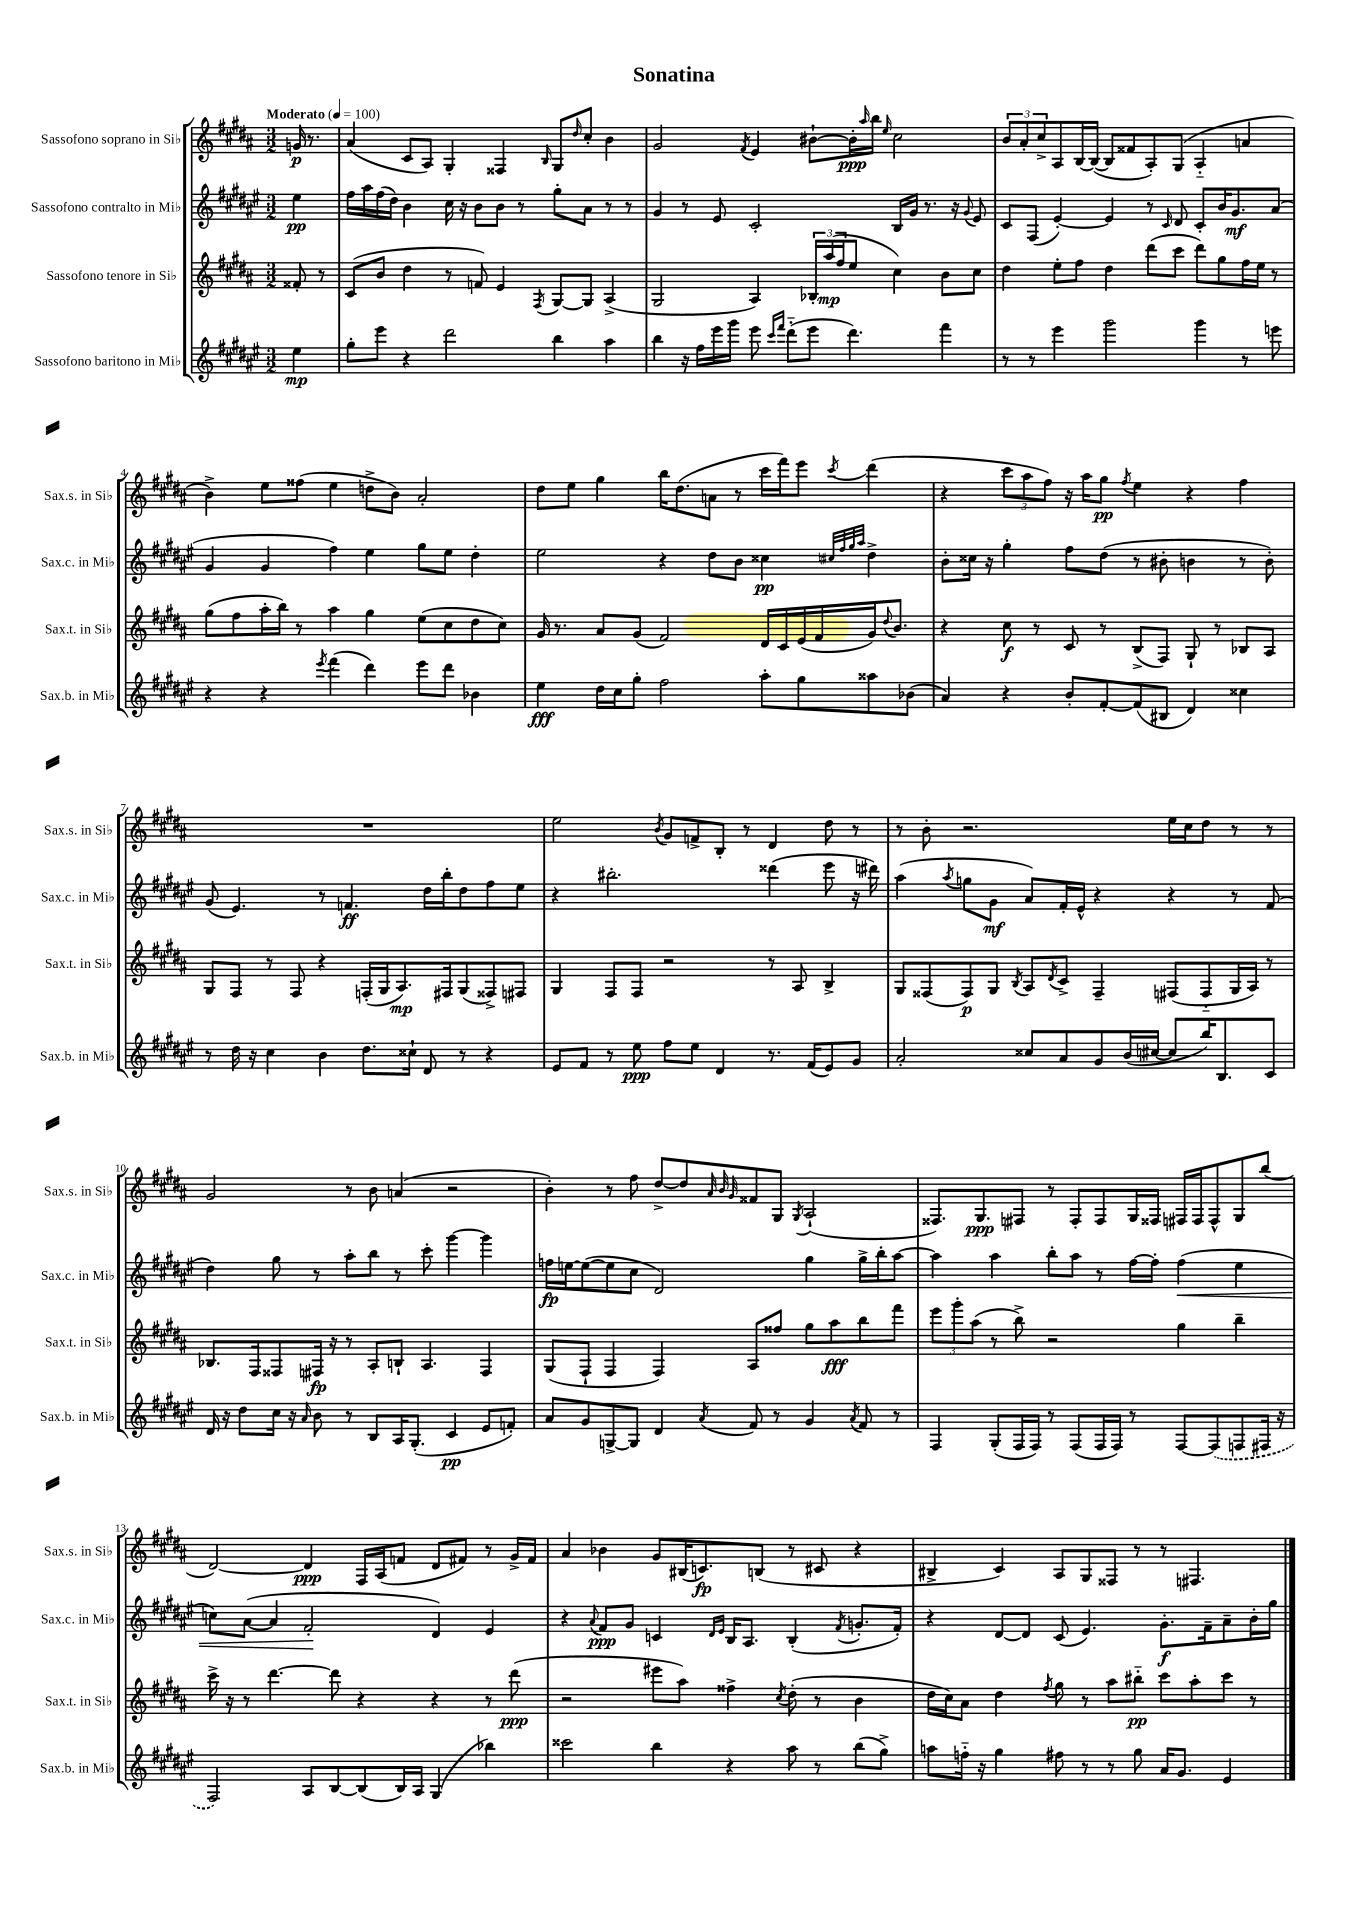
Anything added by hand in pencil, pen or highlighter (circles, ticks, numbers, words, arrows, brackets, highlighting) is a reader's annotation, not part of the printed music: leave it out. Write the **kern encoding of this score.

**kern	**dynam	**kern	**dynam	**kern	**dynam	**kern	**dynam
*part4	*part4	*part3	*part3	*part2	*part2	*part1	*part1
*staff4	*staff4	*staff3	*staff3	*staff2	*staff2	*staff1	*staff1
*I"Sassofono baritono in Mi♭	*	*I"Sassofono tenore in Si♭	*	*I"Sassofono contralto in Mi♭	*	*I"Sassofono soprano in Si♭	*
*I'Sax.b. in Mi♭	*	*I'Sax.t. in Si♭	*	*I'Sax.c. in Mi♭	*	*I'Sax.s. in Si♭	*
*clefG2	*	*clefG2	*	*clefG2	*	*clefG2	*
*k[f#c#g#d#a#e#]	*	*k[f#c#g#d#a#]	*	*k[f#c#g#d#a#e#]	*	*k[f#c#g#d#a#]	*
*M3/2	*	*M3/2	*	*M3/2	*	*M3/2	*
*MM100	*	*MM100	*	*MM100	*	*MM100	*
=	=	=	=	=	=	=	=
!	!	!	!	!	!	!LO:TX:a:B:t=Moderato	!
4ee#\	mp	8f##X'/	.	4ee#\	pp	16gn/	p
.	.	.	.	.	.	8.r	.
.	.	8r	.	.	.	.	.
=1	=1	=1	=1	=1	=1	=1	=1
8gg#'\L	.	(8c#/L	.	16ff#\LL	.	(4a#/	.
.	.	.	.	16aa#\	.	.	.
8eee#\J	.	8b/J	.	(16ff#\	.	.	.
.	.	.	.	16dd#\JJ)	.	.	.
4r	.	4dd#\	.	4b\	.	8c#/L	.
.	.	.	.	.	.	8A#/J)	.
2ddd#\	.	8r	.	16cc#\	.	4G#'/	.
.	.	.	.	16r	.	.	.
.	.	8fn/)	.	8b\L	.	.	.
.	.	4e/	.	8b\J	.	4F##X/	.
.	.	.	.	8r	.	.	.
.	.	8qF#/	.	.	.	16qqB/	.
4bb\	.	[8G#/L	.	8gg#'\L	.	8G#/L	.
.	.	.	.	.	.	16qqdd#/	.
.	.	8G#/J]	.	8a#\J	.	8cc#'/J	.
4aa#\	.	(4A#^/	.	8r	.	4b\	.
.	.	.	.	8r	.	.	.
=2	=2	=2	=2	=2	=2	=2	=2
4bb\	.	2G#/	.	4g#/	.	2g#/	.
16r	.	.	.	8r	.	.	.
16ff#\LL	.	.	.	.	.	.	.
16eee#\	.	.	.	8e#/	.	.	.
16ggg#\JJ	.	.	.	.	.	.	.
.	.	.	.	.	.	8qf#/	.
8eee#\	.	4A#/)	.	2c#'/	.	4e/	.
16qqccc#/LL	.	.	.	.	.	.	.
16qqfff#/JJ	.	.	.	.	.	.	.
(8ddd#\L	.	.	.	.	.	.	.
8eee#\J	.	24B-X'/LL	.	.	.	[8b#X`\L	.
.	.	(24aa#/	mp	.	.	.	.
.	.	24ff#/J	.	.	.	.	.
4.ddd#\)	.	8ee/J	.	.	.	16b#'\L]	ppp
.	.	.	.	.	.	16qqaa#/	.
.	.	.	.	.	.	16bb\JJ	.
.	.	.	.	.	.	16qqee/	.
.	.	4cc#\)	.	16B/LL	.	2cc#\	.
.	.	.	.	16g#/JJ	.	.	.
.	.	.	.	8.r	.	.	.
4fff#\	.	8b\L	.	.	.	.	.
.	.	.	.	16r	.	.	.
.	.	.	.	8qqg#/	.	.	.
.	.	8cc#\J	.	8e#/	.	.	.
=3	=3	=3	=3	=3	=3	=3	=3
8r	.	4dd#\	.	8c#/L	.	12b/L	.
.	.	.	.	.	.	12a#'/	.
8r	.	.	.	(8F#/J	.	.	.
.	.	.	.	.	.	12cc#^/	.
4eee#\	.	8ee'\L	.	[4e#'/)	.	8A#/	.
.	.	8ff#\J	.	.	.	[16B/L	.
.	.	.	.	.	.	(16B/JJ_	.
2ggg#\	.	4dd#\	.	4e#/]	.	8B/L]	.
.	.	.	.	.	.	8f##X/	.
.	.	(8ddd#\L	.	8r	.	8A#'/)	.
.	.	.	.	16qqc#/	.	.	.
.	.	8ccc#\J	.	8d#/	.	(8G#/J	.
4ggg#\	.	8ddd#\L)	.	8c#'/L	.	4A#/	.
.	.	8gg#\	.	16b/K	.	.	.
.	.	.	.	8.g#/	mf	.	.
8r	.	16ff#\L	.	.	.	4an/	.
.	.	16ee\JJ	.	.	.	.	.
8eeen\	.	8r	.	(8a#/J	.	.	.
!!LO:LB:g=z
=4	=4	=4	=4	=4	=4	=4	=4
4r	.	(8gg#\L	.	4g#/	.	4b^\)	.
.	.	8ff#\	.	.	.	.	.
4r	.	16aa#'\L	.	4g#/	.	8ee\L	.
.	.	16bb\JJ)	.	.	.	.	.
.	.	8r	.	.	.	(8ff##X\J	.
8qeee#/	.	.	.	.	.	.	.
(4fff#\	.	4aa#\	.	4ff#\)	.	4ee\	.
4ddd#\)	.	4gg#\	.	4ee#\	.	8ddn^\L	.
.	.	.	.	.	.	8b\J)	.
8eee#\L	.	(8ee\L	.	8gg#\L	.	2a#'/	.
8ddd#\J	.	8cc#\	.	8ee#\J	.	.	.
4b-X\	.	8dd#\	.	4dd#'\	.	.	.
.	.	8cc#\J)	.	.	.	.	.
=5	=5	=5	=5	=5	=5	=5	=5
4ee#\	fff	16g#/	.	2ee#\	.	8dd#\L	.
.	.	8.r	.	.	.	.	.
.	.	.	.	.	.	8ee\J	.
16dd#\LL	.	8a#/L	.	.	.	4gg#\	.
16cc#\J	.	.	.	.	.	.	.
8gg#'\J	.	(8g#/J	.	.	.	.	.
2ff#\	.	2f#/)	.	4r	.	16bb\KL	.
.	.	.	.	.	.	(8.dd#\	.
.	.	.	.	8dd#\L	.	8an\J	.
.	.	.	.	8b\J	.	8r	.
8aa#'\L	.	16d#/LL	.	4cc##X\	pp	16ccc#\LL	.
.	.	16c#/	.	.	.	16fff#\J)	.
8gg#\	.	(16e/	.	.	.	8eee\J	.
.	.	16f#/	.	.	.	.	.
.	.	.	.	32qqcc#X/LLL	.	.	.
.	.	.	.	32qqff#/	.	.	.
.	.	.	.	32qqgg#/	.	.	.
.	.	.	.	32qqaa#/JJJ	.	8qccc#/	.
8aa##X\	.	16g#/J)	.	4dd#^\	.	(4ddd#\	.
.	.	8qqdd#/	.	.	.	.	.
.	.	8.b/J	.	.	.	.	.
(8b-X\J	.	.	.	.	.	.	.
=6	=6	=6	=6	=6	=6	=6	=6
4a#/)	.	4r	.	8b'\L	.	4r	.
.	.	.	.	16cc##X\Jk	.	.	.
.	.	.	.	16r	.	.	.
4r	.	8cc#\	f	4gg#'\	.	12ccc#\L	.
.	.	.	.	.	.	12aa#\	.
.	.	8r	.	.	.	.	.
.	.	.	.	.	.	12ff#\J)	.
8b'/L	.	8c#/	.	8ff#\L	.	16r	.
.	.	.	.	.	.	16aa#\KL	.
[8f#'/	.	8r	.	(8dd#\J	.	8gg#\J	pp
.	.	.	.	.	.	8qff#/	.
(8f#/]	.	(8B^/L	.	8r	.	4ee\	.
8B#X/J	.	8F#/J)	.	8b#X'\	.	.	.
4d#/)	.	8G#`/	.	4bn\	.	4r	.
.	.	8r	.	.	.	.	.
4cc##X\	.	8B-X/L	.	8r	.	4ff#\	.
.	.	8A#/J	.	8b'\)	.	.	.
!!LO:LB:g=z
=7	=7	=7	=7	=7	=7	=7	=7
8r	.	8G#/L	.	(8g#/	.	1.r	.
16dd#\	.	8F#/J	.	4.e#/)	.	.	.
16r	.	.	.	.	.	.	.
4cc#\	.	8r	.	.	.	.	.
.	.	8F#/	.	.	.	.	.
4b\	.	4r	.	8r	.	.	.
.	.	.	.	4.fn/	ff	.	.
8.dd#\L	.	(16Fn'/LL	.	.	.	.	.
.	.	16G#/J	.	.	.	.	.
.	.	8.A#/)	mp	.	.	.	.
16cc##X`\Jk	.	.	.	.	.	.	.
8d#/	.	.	.	16dd#\LL	.	.	.
.	.	16F#X/k	.	16bb'\J	.	.	.
8r	.	(8G#/	.	8dd#\	.	.	.
4r	.	8F##X^/)	.	8ff#\	.	.	.
.	.	8F#X/J	.	8ee#\J	.	.	.
=8	=8	=8	=8	=8	=8	=8	=8
8e#/L	.	4G#/	.	4r	.	2ee\	.
8f#/J	.	.	.	.	.	.	.
8r	.	8F#/L	.	2.bb#X'\	.	.	.
8ee#\	ppp	8F#/J	.	.	.	.	.
.	.	.	.	.	.	8qb/	.
8ff#\L	.	2r	.	.	.	8g#/L	.
8ee#\J	.	.	.	.	.	8fn^/	.
4d#/	.	.	.	.	.	8B'/J	.
.	.	.	.	.	.	8r	.
8.r	.	8r	.	(4ddd##X\	.	4d#/	.
.	.	8A#/	.	.	.	.	.
(16f#/KL	.	.	.	.	.	.	.
8e#/)	.	4B^/	.	8eee#\	.	8dd#\	.
8g#/J	.	.	.	16r	.	8r	.
.	.	.	.	16ddd#X\)	.	.	.
=9	=9	=9	=9	=9	=9	=9	=9
2a#'/	.	8G#/L	.	(4aa#\	.	8r	.
.	.	(8F##X/	.	.	.	8b'\	.
.	.	.	.	8qaa#/	.	.	.
.	.	8F##/)	p	8ggn\L	.	2.r	.
.	.	8G#/J	.	8g#\J	mf	.	.
.	.	8qB/	.	.	.	.	.
8cc##X/L	.	8A#/L	.	8a#/L)	.	.	.
.	.	8qd#/	.	.	.	.	.
8a#/	.	8c#^/J	.	16f#'/L	.	.	.
.	.	.	.	16e#^^/JJ	.	.	.
8g#/	.	4F##~/	.	4r	.	.	.
(16b/L	.	.	.	.	.	.	.
[16cc#X/JJ	.	.	.	.	.	.	.
8cc#/L]	.	(8F#X/L	.	4r	.	16ee\LL	.
.	.	.	.	.	.	16cc#\J	.
16bb/K)	.	8F#/	.	.	.	8dd#\J	.
8.B/	.	.	.	.	.	.	.
.	.	16G#/L	.	8r	.	8r	.
.	.	16A#/JJ)	.	.	.	.	.
8c#/J	.	8r	.	(8f#/	.	8r	.
!!LO:LB:g=z
=10	=10	=10	=10	=10	=10	=10	=10
16d#/	.	8.B-X/L	.	4dd#\)	.	2g#/	.
16r	.	.	.	.	.	.	.
8dd#\L	.	.	.	.	.	.	.
.	.	16F#/k	.	.	.	.	.
16cc#\Jk	.	8F##X/	.	8gg#\	.	.	.
16r	.	.	.	.	.	.	.
16qqa#/	.	.	.	.	.	.	.
8b\	.	16F#X/Jk	fp	8r	.	.	.
.	.	16r	.	.	.	.	.
8r	.	8r	.	8aa#'\L	.	8r	.
8B/L	.	8A#'/L	.	8bb\J	.	8b\	.
16A#/K	.	8Bn`/J	.	8r	.	(4an/	.
(8.G#'/J	.	.	.	.	.	.	.
.	.	4.A#/	.	8ccc#'\	.	.	.
4c#/	pp	.	.	[4ggg#\	.	2r	.
8e#/L	.	4F#/	.	4ggg#\]	.	.	.
8fn'/J)	.	.	.	.	.	.	.
=11	=11	=11	=11	=11	=11	=11	=11
8a#/L	.	(8G#/L	.	16ffn\LL	fp	4b'\)	.
.	.	.	.	[16een\J	.	.	.
8g#/	.	8F#`/J	.	(8ee\_	.	.	.
[8Gn^/	.	4F#/	.	8ee\]	.	8r	.
8G/J]	.	.	.	8cc#\J	.	8ff#\	.
4d#/	.	4F#/)	.	2d#/)	.	[8dd#^/L	.
.	.	.	.	.	.	8dd#/]	.
.	.	.	.	.	.	32qqa#/	.
.	.	.	.	.	.	32qqb/	.
8qa#/	.	.	.	.	.	32qqg#/	.
8f#/	.	8A#/L	.	.	.	8f##X/	.
8r	.	8ff##X/J	.	.	.	8G#/J	.
.	.	.	.	.	.	8qG#/	.
4g#/	.	8gg#\L	.	4gg#\	.	(2A#`/	.
.	.	8aa#\	fff	.	.	.	.
8qa#/	.	.	.	.	.	.	.
8f#/	.	8bb\	.	16gg#^\LL	.	.	.
.	.	.	.	16bb'\J	.	.	.
8r	.	8fff#\J	.	[8aa#\J	.	.	.
=12	=12	=12	=12	=12	=12	=12	=12
4F#/	.	12eee\L	.	4aa#\]	.	8.F##X/L)	.
.	.	12ggg#'\	.	.	.	.	.
.	.	(12aa#\J	.	.	.	.	.
.	.	.	.	.	.	8.G#/	ppp
(8G#'/L	.	8r	.	4aa#\	.	.	.
16F#/L	.	8bb^\)	.	.	.	8F#X/J	.
16F#/JJ)	.	.	.	.	.	.	.
8r	.	2r	.	8bb'\L	.	8r	.
(8F#/L	.	.	.	8aa#\J	.	8F#'/L	.
16F#/L	.	.	.	8r	.	8F#/	.
16F#/JJ)	.	.	.	.	.	.	.
8r	.	.	.	[16ff#\LL	.	16G#/L	.
.	.	.	.	16ff#'\JJ]	.	16F##X/JJ	.
!	!	!	!	!	!LO:HP:b	!	!
[8F#/L	.	4gg#\	.	(4ff#\	<	16F#X/LL	.
.	.	.	.	.	.	16F#/J	.
(8F#/]	.	.	.	.	.	8F#^^/	.
8Fn/	.	4bb~\	.	4ee#\	.	8G#/	.
16F#X/Jk	.	.	.	.	.	(8bb/J	.
16r	.	.	.	.	.	.	.
!!LO:LB:g=z
=13	=13	=13	=13	=13	=13	=13	=13
2F#/)	.	16ccc#^\	.	8ccn\L)	.	[2d#/)	.
.	.	16r	.	.	.	.	.
.	.	8r	.	([8a#\J	.	.	.
.	.	[4.ddd#\	.	4a#/]	.	.	.
8A#/L	.	.	.	2f#'/	.	4d#/]	ppp
[8B/	.	8ddd#\]	.	.	.	.	.
(8B/]	.	4r	.	.	.	16F#/LL	.
.	.	.	.	.	.	(16A#/J	.
16B/L)	.	.	.	.	.	8fn/J	.
16A#/JJ	.	.	.	.	.	.	.
(4G#/	.	4r	.	4d#/)	[	8d#/L	.
.	.	.	.	.	.	8f#X/J)	.
4bb-X\)	.	8r	.	4e#/	.	8r	.
.	.	(8ddd#\	ppp	.	.	16g#^/LL	.
.	.	.	.	.	.	16f#/JJ	.
=14	=14	=14	=14	=14	=14	=14	=14
2ccc##X\	.	2r	.	4r	.	4a#/	.
.	.	.	.	8qqa#/	.	.	.
.	.	.	.	8f#/L	ppp	4b-X\	.
.	.	.	.	8g#/J	.	.	.
4bb\	.	8eee#X\L	.	4cn/	.	8g#/L	.
.	.	8aa#\J)	.	.	.	(16B#X/K	.
.	.	.	.	.	.	8.cn/)	fp
.	.	.	.	16qqd#/LL	.	.	.
.	.	.	.	16qqe#/JJ	.	.	.
4r	.	4ff##X^\	.	16B/KL	.	.	.
.	.	.	.	8.A#/J	.	.	.
.	.	.	.	.	.	(8Bn/J	.
.	.	8qcc#/	.	.	.	.	.
8aa#\	.	(8dd#'\	.	(4B'/	.	8r	.
8r	.	8r	.	.	.	8c#X/	.
.	.	.	.	8qf#/	.	.	.
(8bb\L	.	4b\	.	8.gn'/L	.	4r	.
8gg#^\J)	.	.	.	.	.	.	.
.	.	.	.	16f#'/Jk)	.	.	.
=15	=15	=15	=15	=15	=15	=15	=15
8aan\L	.	16dd#\LL	.	4r	.	4B#X^/	.
.	.	16cc#\J)	.	.	.	.	.
16ffn\Jk	.	8a#\J	.	.	.	.	.
16r	.	.	.	.	.	.	.
4gg#\	.	4dd#\	.	[8d#/L	.	4c#/)	.
.	.	.	.	8d#/J]	.	.	.
.	.	8qff#/	.	.	.	.	.
8ff#X\	.	8gg#\	.	(8c#/	.	8A#/L	.
8r	.	8r	.	4.e#/)	.	8G#/	.
8r	.	8aa#\L	.	.	.	8F##X/J	.
8gg#\	.	8bb#X\J	pp	.	.	8r	.
16a#/KL	.	8ccc#\L	.	8.g#'\L	f	8r	.
8.g#/J	.	.	.	.	.	.	.
.	.	8aa#'\	.	.	.	4.F#X/	.
.	.	.	.	16f#~\k	.	.	.
4e#/	.	8ccc#\J	.	8a#~\	.	.	.
.	.	8r	.	16b'\L	.	.	.
.	.	.	.	16gg#\JJ	.	.	.
==	==	==	==	==	==	==	==
*-	*-	*-	*-	*-	*-	*-	*-
